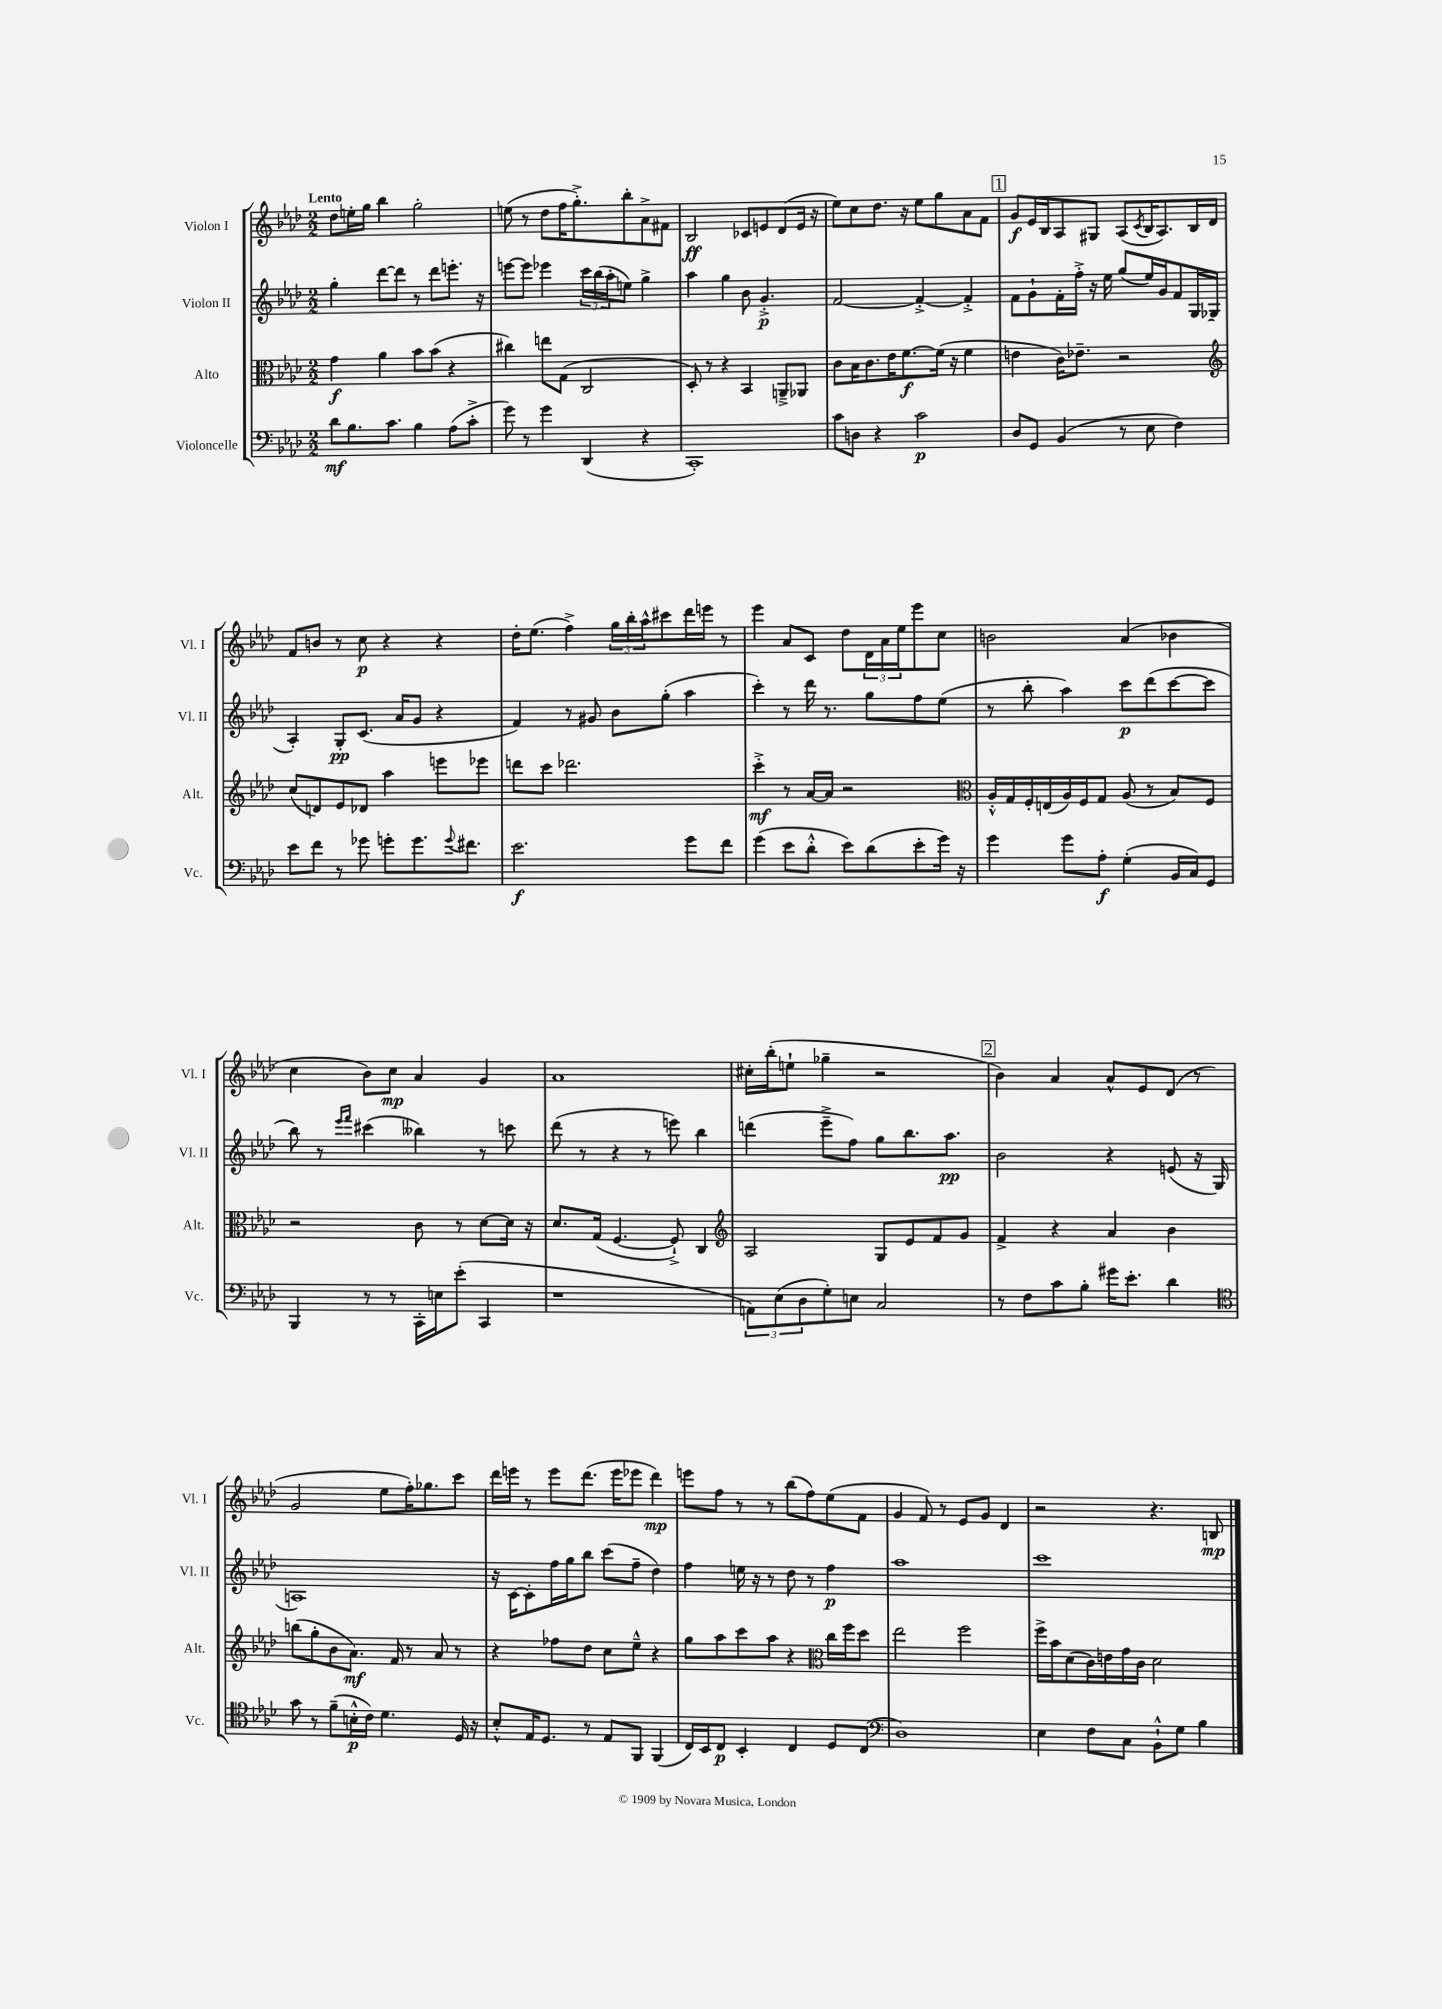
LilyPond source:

<<
\new StaffGroup <<
\new Staff = "s0" \with { instrumentName = "Violon I" shortInstrumentName = "Vl. I" } {
    \clef treble \key aes \major \numericTimeSignature \time 2/2 \tempo "Lento"
    des''8 e''16-. g''16 bes''4 g''2-. |
    e''8( r8 des''8 f''16 g''8.-.->) bes''8-. aes'8-> fis'8 |
    bes2\ff ces'8 e'8 des'8( e'16 r16 |
    ees''8) c''8 des''8. r16 ees''8 g''8 aes'8 f'8 |
    \mark \markup { \box "1" } g'8\f ees'16 bes16 aes8 gis8 aes8( \acciaccatura { c'8 } bes16 aes8.) bes16 des'16 |
    f'8 b'8 r8 c''8\p r4 r4 |
    des''16-. ees''8.( f''4->) \tuplet 3/2 { g''16 bes''16-. aes''16-^ } cis'''8 des'''16 e'''16 r8 |
    ees'''4 aes'8 c'8 des''8 \tuplet 3/2 { des'16 aes'16 ees''16 } ees'''8 c''8 |
    b'2 aes'4( bes'4 |
    c''4 bes'8) c''8\mp aes'4 g'4 |
    aes'1 |
    cis''16-. bes''16-.( e''8-! ges''4-- r2 |
    \mark \markup { \box "2" } bes'4) aes'4 aes'8-^ ees'8 des'8( r8 |
    g'2 ees''8 f''16-.) ges''8. c'''8 |
    des'''16 e'''16 r8 e'''8 des'''8.( e'''16 ees'''8 des'''4\mp) |
    e'''8 f''8 r8 r8 bes''8( f''8) ees''8( f'8 |
    g'4 f'8) r8 ees'8 g'8 des'4 |
    r2 r4. b8\mp \bar "|." |
}
\new Staff = "s1" \with { instrumentName = "Violon II" shortInstrumentName = "Vl. II" } {
    \clef treble \key aes \major \numericTimeSignature \time 2/2
    g''4-. des'''8~ des'''8 r8 des'''8 e'''8.-. r16 |
    e'''8~ e'''8 ees'''4 \tuplet 3/2 { c'''16 bes''16( aes''16-. } e''8) g''4-> |
    aes''4 g''4 bes'8 g'4.-.->\p |
    f'2~ f'4~-.-> f'4-.-> |
    \mark \markup { \box "1" } f'8 g'8-! f'16-. f''16-.-> r16 ees''16 g''8( ees''16) g'16 f'8 g16 ges16( |
    aes4-.) g8-.\pp c'8.( aes'16 g'8 r4 |
    f'4) r8 gis'8 bes'8 g''8-.( aes''4 |
    c'''4-.) r8 des'''16 r8. g''8 f''8 ees''8( |
    r8 bes''8-. aes''4) c'''8\p des'''8( c'''8~ c'''8 |
    bes''8) r8 \grace { ees'''16 f'''16 } cis'''4( beses''4) r8 c'''8 |
    des'''8( r8 r4 r8 e'''8) bes''4 |
    d'''4( ees'''8---> f''8) g''8 bes''8. aes''8.\pp |
    \mark \markup { \box "2" } bes'2 r4 e'8( r16 g16 |
    a1) |
    r16 c'16~ c'8-. f''16 g''16 bes''8 c'''8( f''8-- des''4) |
    f''4 e''16 r16 r8 des''8 r8 f''4\p |
    aes''1 |
    c'''1 \bar "|." |
}
\new Staff = "s2" \with { instrumentName = "Alto" shortInstrumentName = "Alt." } {
    \clef alto \key aes \major \numericTimeSignature \time 2/2
    g'4\f aes'4 bes'8 bes'8( r4 |
    cis''4) e''8 g8( c2 |
    des8-.) r8 r4 bes,4 a,8---> aes,8 |
    c'8 bes16 c'8. ees'16 f'8.~\f f'16( r16 f'4 |
    \mark \markup { \box "1" } e'4 c'16) ees'8.-- r2 |
    \clef treble c''8( d'8) ees'8 des'8 aes''4 e'''8 ees'''8 |
    d'''8 c'''8 des'''2. |
    c'''4-.->\mf r8 aes'16~ aes'16 r2 |
    \clef alto aes16-.-^ g16 f16-. e16( aes16) f16 g8 aes8( r8 bes8) f8 |
    r2 c'8 r8 des'8~ des'16 r16 |
    des'8. g16( f4.~ f8-!->) c4 |
    \clef treble aes2 g8 ees'8 f'8 g'8 |
    \mark \markup { \box "2" } f'4-> r4 aes'4 bes'4 |
    b''8( g''8-. bes'8 aes'8.\mf) f'16 r8 aes'8 r8 |
    r4 fes''8 des''8 c''8 ees''8---^ r4 |
    g''8 aes''8 c'''8 aes''8 r4 \clef alto c''16 f''16 des''8 |
    ees''2 f''2 |
    f''16-> bes'16 des'8( c'16) e'16 g'16 c'16 des'2 \bar "|." |
}
\new Staff = "s3" \with { instrumentName = "Violoncelle" shortInstrumentName = "Vc." } {
    \clef bass \key aes \major \numericTimeSignature \time 2/2
    des'8\mf bes8. c'8. bes4 aes8( c'8-.-> |
    g'8) r8 g'4 des,4( r4 |
    c,1-.) |
    c'8 d8 r4 c'2\p |
    \mark \markup { \box "1" } des8 g,8 bes,4( r8 ees8 f4) |
    ees'8 f'8 r8 ges'8 g'8-. g'8. \appoggiatura { g'8 } fis'8. |
    ees'2.\f g'8 f'8 |
    g'4( ees'8 des'8-.-^ ees'8) des'8( ees'8-. g'16) r16 |
    g'4 g'8 aes8-.\f g4-.( bes,16 c16) g,8 |
    bes,,4 r8 r8 c,16-. e16 ees'8-.( c,4 |
    r1 |
    \tuplet 3/2 { a,8) ees8( des8 } g8-.) e8 c2 |
    \mark \markup { \box "2" } r8 f8 c'8 bes8-. gis'16 ees'8.-. des'4 |
    \clef tenor g'8 r8 f'8--( b16-.-^\p c'16) des'4. des16 r16 |
    bes8-.-^ ees16 des8. r8 ees8 f,8 f,4( |
    c16) bes,16 c8\p bes,4-. c4 des8 c8( |
    \clef bass des1) |
    ees4 f8 c8 bes,8-!-^ g8 bes4 \bar "|." |
}
>>
>>
\layout { \context { \Score \remove "Bar_number_engraver" } }
